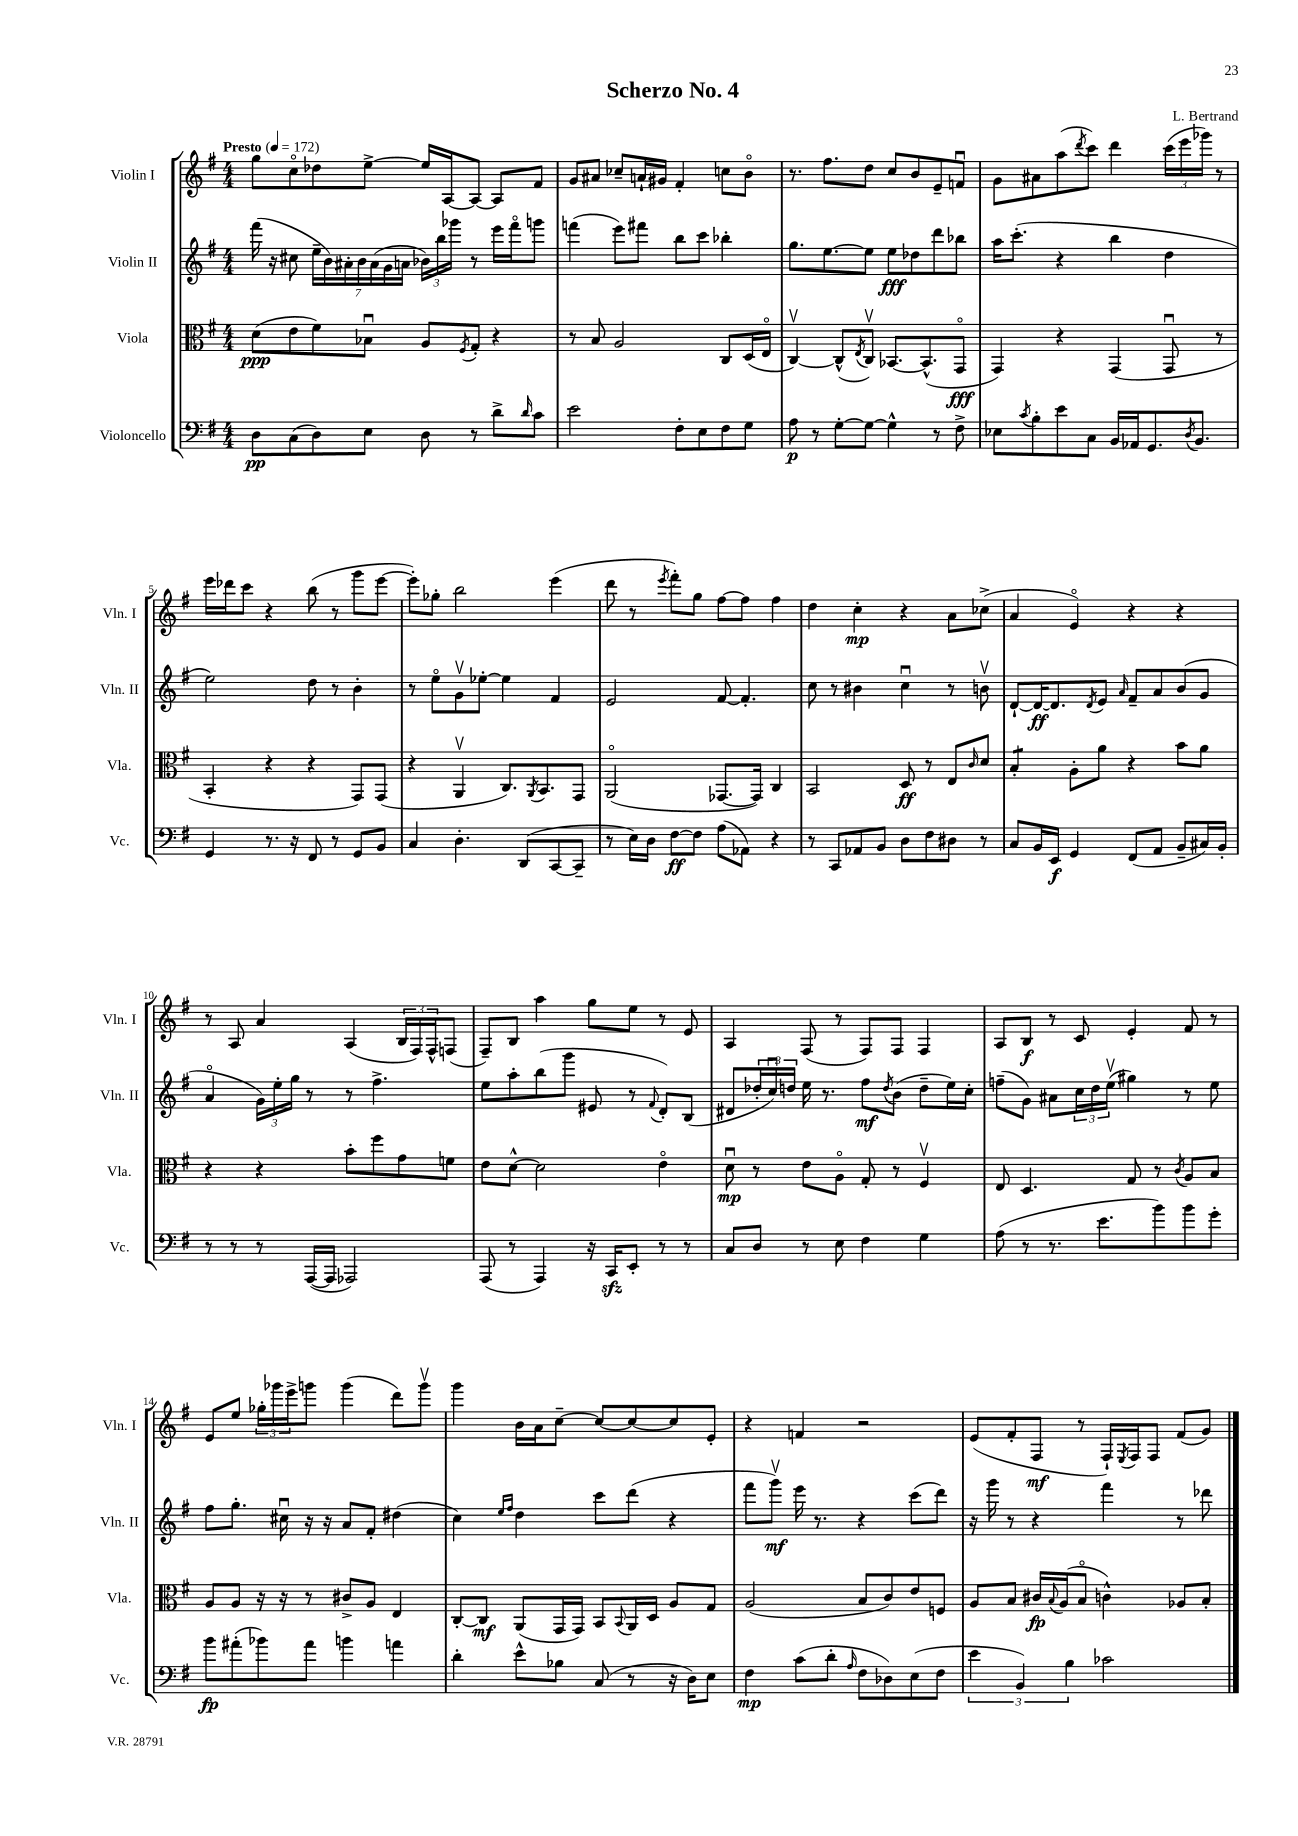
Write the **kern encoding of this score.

**kern	**kern	**kern	**kern
*staff4	*staff3	*staff2	*staff1
*clefF4	*clefC3	*clefG2	*clefG2
*k[f#]	*k[f#]	*k[f#]	*k[f#]
*M4/4	*M4/4	*M4/4	*M4/4
*MM172	*MM172	*MM172	*MM172
8D	(8d	(16fff#	8gg
.	.	16r	.
(8C	8e	8cc#	8cco
8D)	8f#)	28ee~	8dd-
.	.	28b)	.
.	.	28a#'	.
.	.	28b	.
8E	8B-u	.	[8ee^
.	.	(28a#	.
.	.	28g	.
.	.	28a	.
8D	8A	24b-)	16ee]
.	.	24bb	.
.	.	.	[16A
.	.	24ggg-	.
.	8qF#	.	.
8r	8G'	8r	8A_
8d^	4r	16eee	8A]
.	.	16fff#o	.
16qqd	.	.	.
8c	.	8ggg	8f#
=	=	=	=
2e	8r	(4fff	8g
.	8B	.	8a#
.	2A	8eee)	8cc-~
.	.	8fff#	16a`
.	.	.	16g#
8F#'	.	8bb	4f#'
8E	.	8ccc	.
8F#	8C	4bb-'	8cc
8G	(16D	.	8bo
.	16Eo	.	.
=	=	=	=
8A	[4Cv)	8.gg	8.r
8r	.	.	.
.	.	[8.ee	8.ff#
[8G'	(8C^^]	.	.
.	8qE	.	.
8G_	8Cv)	8ee]	8dd
4G^^]	[8.BB-	8ee	8cc
.	.	8dd-	8b
.	(8.BB-^^]	.	.
8r	.	8ddd	8e~
8F#^	8GGo	8bb-	8fu
=	=	=	=
8E-	4GG)	16aa	8g
.	.	(8.ccc'	.
8qc	.	.	.
8B'	.	.	8a#
8e	4r	4r	(8aa
.	.	.	8qddd
8C	.	.	8ccc)
16BB	(4GG	4bb	4ddd
16AA-	.	.	.
8.GG	.	.	.
.	8GGu	4dd	(24ccc
.	.	.	24eee
8qD	.	.	.
8.BB	.	.	.
.	.	.	24ggg-)
.	8r	.	8r
=	=	=	=
4GG	4BB'	2ee)	16eee
.	.	.	16ddd-
.	.	.	8ccc
8.r	4r	.	4r
16r	.	.	.
8FF#	4r	8dd	(8bb
8r	.	8r	8r
8GG	8GG)	4b'	8ggg
8BB	(8GG	.	[8eee
=	=	=	=
4C	4r	8r	8eee'])
.	.	8eeo	8gg-'
4.D'	4AAv	8gv	2bb
.	.	[8ee-'	.
.	8.C)	4ee-]	.
(8DD	.	.	.
.	8qAA	.	.
.	8.BB	.	.
[8CC	.	4f#	(4eee
8CC~]	8GG	.	.
=	=	=	=
8r	(2AAo	2e	8ddd
16E)	.	.	8r
16D	.	.	.
.	.	.	8qeee
[8F#	.	.	8fff#')
8F#]	.	.	8gg
(8A	[8.GG-	[8f#	[8ff#
8AA-)	.	4.f#']	8ff#]
.	16GG-])	.	.
4r	4C	.	4ff#
=	=	=	=
8r	2BB	8cc	4dd
8CC	.	8r	.
8AA-	.	4b#	4cc'
8BB	.	.	.
8D	8D	4ccu	4r
8F#	8r	.	.
8D#	8E	8r	8a
.	16qqc	.	.
8r	8d	8bv	(8cc-^
=	=	=	=
8C	4B'	[8d`	4a
16BB	.	16d_	.
16EE	.	8.d]	.
4GG	8A'	.	4eo)
.	.	8qd	.
.	8a	8e	.
.	.	16qqa	.
(8FF#	4r	8f#~	4r
8AA	.	8a	.
8BB~	8b	(8b	4r
16C#)	8a	8g	.
16BB'	.	.	.
=	=	=	=
8r	4r	4ao	8r
8r	.	.	8A
8r	4r	24g)	4a
.	.	24ee'	.
.	.	24gg	.
([16AAA	.	8r	.
16AAA]	.	.	.
2AAA-)	8b'	8r	(4A
.	8ff#	4.ff#^	.
.	8g	.	24B
.	.	.	24F#)
.	.	.	24F#^^
.	8f	.	(8F
=	=	=	=
(8AAA	8e	8ee	8F#~)
8r	[8d^^	8aa'	8B
4AAA)	2d]	(8bb	4aa
.	.	8ggg	.
16r	.	8e#	8gg
16CC	.	.	.
8EE'	.	8r	8ee
.	.	8qqf#	.
8r	4eo	8d')	8r
8r	.	(8B	8e
=	=	=	=
8C	8du	8d#	4A
8D	8r	24dd-'	.
.	.	24ccu)	.
.	.	24dd	.
8r	8e	16ee	(8F#
.	.	8.r	.
8E	8Ao	.	8r
4F#	8G'	8ff#	8F#)
.	.	8qdd	.
.	8r	(8b	8F#
4G	4F#v	8dd~	4F#
.	.	16ee)	.
.	.	16cc'	.
=	=	=	=
(8A	8E	(8ff~	8A
8r	4.D	8g)	8B
8.r	.	8a#	8r
.	.	24cc	8c
.	.	24dd	.
8.e	.	.	.
.	.	(24eev	.
.	8G	4gg#)	4e'
8b)	8r	.	.
.	8qc	.	.
8b	8A	8r	8f#
8g'	8B	8ee	8r
=	=	=	=
8b	8A	8ff#	8e
(8a#'	8A	8.gg'	8ee
8b-)	16r	.	24gg-'
.	.	.	24ggg-
.	16r	16cc#u	.
.	.	.	24eee^
8a#	8r	16r	8ggg
.	.	16r	.
4b	8c#^	8a	(4ggg
.	8A	8f#'	.
4a	4E	(4dd#	8ddd)
.	.	.	8gggv
=	=	=	=
4d'	[8C'	4cc)	4ggg
.	8C]	.	.
.	.	16qqee	.
.	.	16qqff#	.
8e^^	(8AA	4dd	16b
.	.	.	16a
8B-	16GG	.	[8cc~
.	16GG)	.	.
(8C	8BB	8ccc	8cc_
.	8qqBB	.	.
8r	16AA	(8ddd	8cc_
.	16D	.	.
16r	8A	4r	8cc]
16D)	.	.	.
8E	8G	.	8e'
=	=	=	=
4F#	(2A	8fff#	4r
.	.	8gggv)	.
(8c	.	16eee	4f
.	.	8.r	.
8d'	.	.	.
16qqA	.	.	.
8F#	8B	4r	2r
8D-)	8c)	.	.
(8E	8e	(8ccc	.
8F#	8F	8ddd)	.
=	=	=	=
6e	8A	16r	(8e
.	.	16ggg	.
.	8B	8r	8f#'
6BB)	.	.	.
.	16c#	4r	8F#
.	8qqB	.	.
.	(16A	.	.
6B	.	.	.
.	8Bo	.	8r
2c-	4c^^)	4fff#	16F#`)
.	.	.	8qE
.	.	.	16F#
.	.	.	8F#
.	8A-	8r	(8f#
.	8B'	8ddd-	8g)
==	==	==	==
*-	*-	*-	*-
